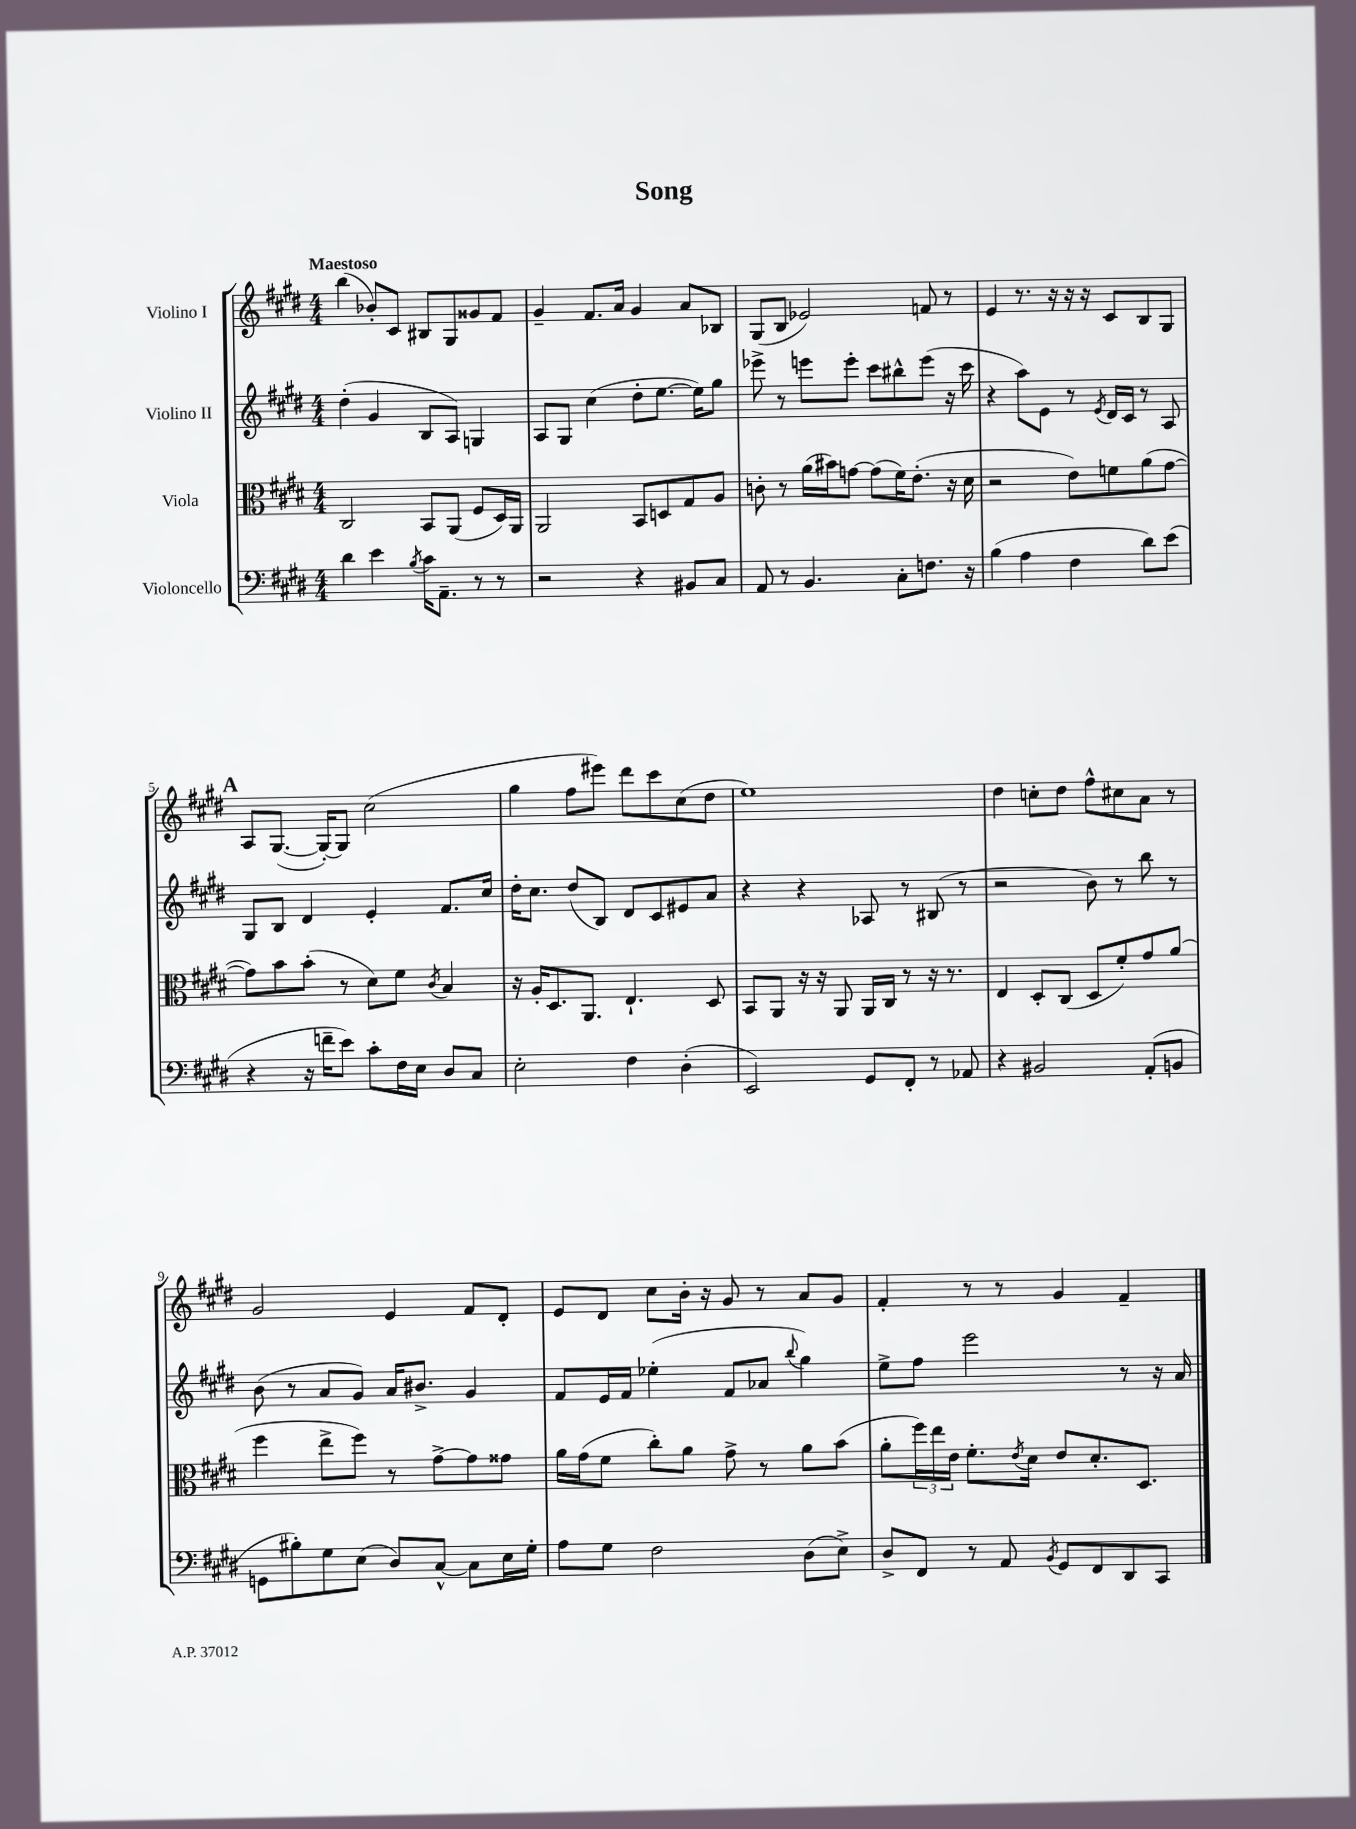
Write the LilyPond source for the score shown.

\header { title = "Song" }
<<
\new StaffGroup <<
\new Staff = "s0" \with { instrumentName = "Violino I" } {
    \clef treble \key e \major \numericTimeSignature \time 4/4 \tempo "Maestoso"
    b''4( bes'8-.) cis'8 bis8 gis8 gisis'8 fis'8 |
    gis'4-- fis'8. a'16 gis'4 a'8 bes8 |
    gis8( b8 ees'2) f'8 r8 |
    e'4 r8. r16 r16 r16 cis'8 b8 gis8 |
    \mark \markup { \bold "A" } a8 gis8.~( gis16~-.) gis8 cis''2( |
    gis''4 fis''8 eis'''8) dis'''8 cis'''8 cis''8( dis''8 |
    e''1) |
    dis''4 c''8-. dis''8 fis''8-^ cis''8 a'8 r8 |
    gis'2 e'4 fis'8 dis'8-. |
    e'8 dis'8 cis''8 b'16-. r16 gis'8 r8 a'8 gis'8 |
    fis'4-. r8 r8 gis'4 fis'4-- \bar "|." |
}
\new Staff = "s1" \with { instrumentName = "Violino II" } {
    \clef treble \key e \major \numericTimeSignature \time 4/4
    dis''4-.( gis'4 b8 a8) g4 |
    a8 gis8 cis''4( dis''8-. e''8.~ e''16) gis''8 |
    ees'''8-> r8 e'''8 e'''8-. cis'''8 bis''8-^ e'''8( r16 cis'''16 |
    r4 a''8) e'8 r8 \acciaccatura { e'8 } dis'16 cis'16 r8 a8 |
    \mark \markup { \bold "A" } gis8 b8 dis'4 e'4-. fis'8. cis''16 |
    dis''16-. cis''8. dis''8( b8) dis'8 cis'8 eis'8 a'8 |
    r4 r4 aes8 r8 bis8( r8 |
    r2 b'8) r8 b''8 r8 |
    b'8( r8 a'8 gis'8) a'16 bis'8.-> gis'4 |
    fis'8 e'16 fis'16 ees''4-.( fis'8 aes'8 \appoggiatura { b''8 } gis''4) |
    e''8-> fis''8 e'''2 r8 r16 a'16 \bar "|." |
}
\new Staff = "s2" \with { instrumentName = "Viola" } {
    \clef alto \key e \major \numericTimeSignature \time 4/4
    cis2 b,8 a,8( fis8 dis16) a,16 |
    a,2 b,8 d8 gis8 a8 |
    c'8-. r8 a'16( bis'16) g'8~ g'8( fis'16) e'8.-.( r16 dis'16 |
    r2 e'8) f'8 a'8( gis'8~ |
    \mark \markup { \bold "A" } gis'8) b'8 b'8-.( r8 dis'8) fis'8 \acciaccatura { cis'8 } b4 |
    r16 a16-. dis8. a,8. e4.-! dis8 |
    b,8 a,8 r16 r16 a,8 a,16 cis16 r8 r16 r8. |
    e4 dis8-. cis8( dis8 fis'8-.) gis'8 a'8( |
    fis''4 e''8-> fis''8) r8 gis'8~-> gis'8 gisis'8 |
    a'16 gis'16( fis'8 cis''8-.) a'8 gis'8-> r8 a'8 b'8( |
    a'8-. \tuplet 3/2 { fis''16) e''16 e'16 } fis'8.-. \acciaccatura { e'8 } dis'16 e'8 dis'8.-. dis8. \bar "|." |
}
\new Staff = "s3" \with { instrumentName = "Violoncello" } {
    \clef bass \key e \major \numericTimeSignature \time 4/4
    dis'4 e'4 \acciaccatura { b8 } cis'16 a,8.-- r8 r8 |
    r2 r4 bis,8 cis8 |
    a,8 r8 b,4. cis8-. f8. r16 |
    b4( a4 fis4 dis'8) e'8( |
    \mark \markup { \bold "A" } r4 r16 f'16-- e'8) cis'8-. fis16 e16 dis8 cis8 |
    e2-. fis4 dis4-.( |
    e,2) gis,8 fis,8-. r8 aes,8 |
    r4 bis,2 a,8-.( b,8 |
    g,8 bis8-.) gis8 e8( dis8) cis8~-^ cis8 e16 gis16-. |
    a8 gis8 fis2 dis8( e8->) |
    dis8-> fis,8 r8 a,8 \acciaccatura { b,8 } gis,8 fis,8 dis,8 cis,8 \bar "|." |
}
>>
>>
